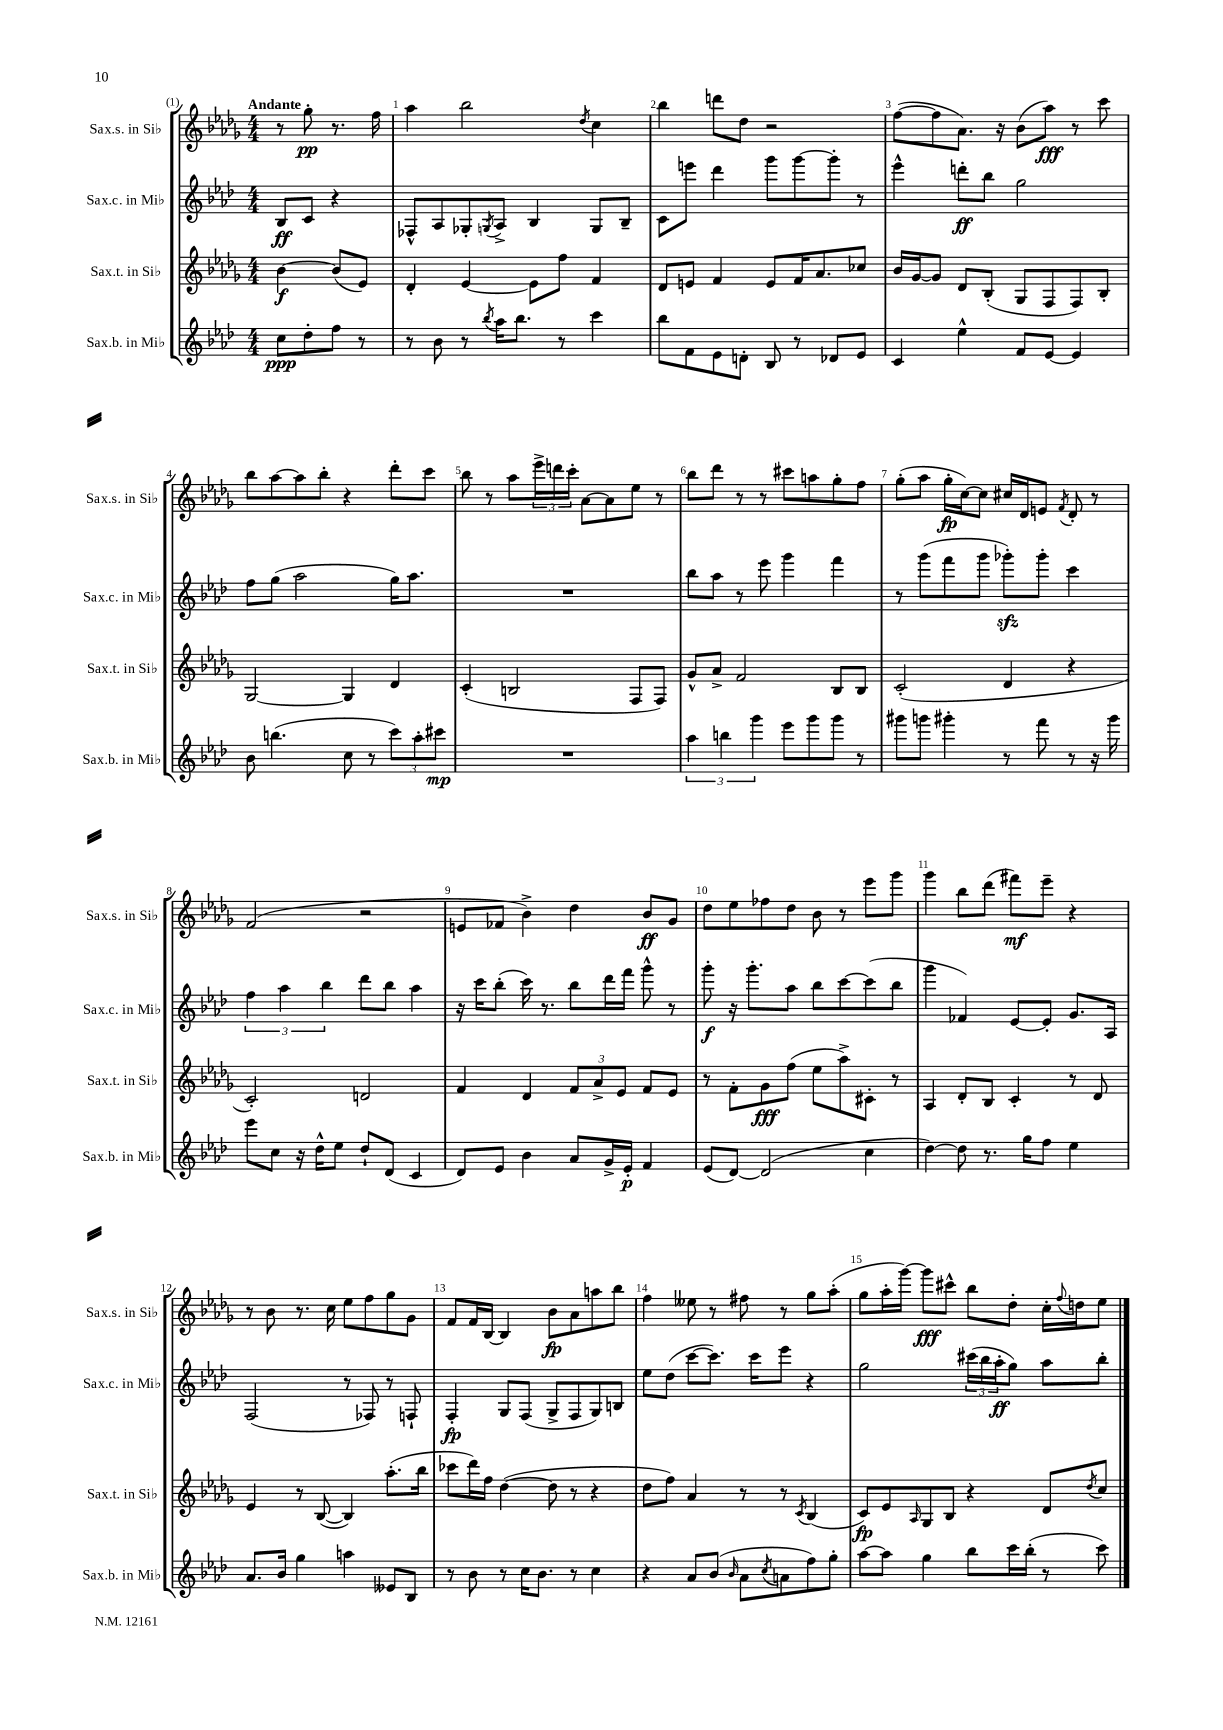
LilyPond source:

<<
\new StaffGroup <<
\new Staff = "s0" \with { instrumentName = "Sax.s. in Sib" shortInstrumentName = "Sax.s. in Sib" } {
    \clef treble \key des \major \numericTimeSignature \time 4/4 \partial 2 \tempo "Andante"
    r8 ges''8-.\pp r8. f''16 |
    aes''4 bes''2 \acciaccatura { des''8 } c''4 |
    bes''4 d'''8 des''8 r2 |
    f''8~( f''8 aes'8.) r16 bes'8( aes''8\fff) r8 c'''8 |
    bes''8 aes''8~ aes''8 bes''8-. r4 des'''8-. c'''8 |
    bes''8 r8 aes''8 \tuplet 3/2 { ees'''16-> d'''16 c'''16-. } aes'8~ aes'8 ees''8 r8 |
    bes''8 des'''8 r8 r8 cis'''8 a''8 ges''8-. f''8 |
    ges''8-.( aes''8 ges''16-.\fp c''16~) c''8 cis''16 des'16 e'8 \acciaccatura { f'8 } des'8-. r8 |
    f'2( r2 |
    e'8 fes'8 bes'4->) des''4 bes'8\ff ges'8 |
    des''8 ees''8 fes''8 des''8 bes'8 r8 ees'''8 ges'''8 |
    ges'''4 bes''8 des'''8( fis'''8\mf) ees'''8-- r4 |
    r8 bes'8 r8. c''16 ees''8 f''8 ges''8 ges'8 |
    f'8 f'16 bes16~ bes4 bes'8\fp aes'8 a''8 bes''8 |
    f''4 eeses''8 r8 fis''8 r8 ges''8 aes''8-.( |
    ges''8 aes''16-. ges'''16~) ges'''8\fff cis'''8-^ bes''8 des''8-. c''16-. \appoggiatura { f''8 } d''16 ees''8 \bar "|." |
}
\new Staff = "s1" \with { instrumentName = "Sax.c. in Mib" shortInstrumentName = "Sax.c. in Mib" } {
    \clef treble \key aes \major \numericTimeSignature \time 4/4 \partial 2
    bes8\ff c'8 r4 |
    fes8-^ aes8 ges8-. \acciaccatura { g8 } aes8-> bes4 g8 bes8-- |
    c'8 e'''8 des'''4 g'''8 g'''8~ g'''8-. r8 |
    ees'''4-^ d'''8-.\ff bes''8 g''2 |
    f''8 g''8( aes''2 g''16) aes''8. |
    R1 |
    bes''8 aes''8 r8 ees'''8 g'''4 f'''4 |
    r8 g'''8( f'''8 g'''8 ges'''8-.\sfz) ges'''8-. c'''4 |
    \tuplet 3/2 { f''4 aes''4 bes''4 } des'''8 bes''8 aes''4 |
    r16 c'''16 bes''8-.( c'''16) r8. bes''8 des'''16 f'''16 g'''8-^ r8 |
    g'''8-.\f r16 g'''8.-. aes''8 bes''8 c'''8~ c'''8( bes''8 |
    g'''4 fes'4) ees'8~ ees'8-. g'8. aes16 |
    f2( r8 fes8) r8 f8-! |
    f4-.\fp g8 f8( g8-> f8 g8) b8 |
    ees''8 des''8( c'''8~ c'''8.) c'''16 ees'''8 r4 |
    g''2 \tuplet 3/2 { cis'''16( bes''16 aes''16-.\ff } g''8) aes''8 bes''8-. \bar "|." |
}
\new Staff = "s2" \with { instrumentName = "Sax.t. in Sib" shortInstrumentName = "Sax.t. in Sib" } {
    \clef treble \key des \major \numericTimeSignature \time 4/4 \partial 2
    bes'4~\f bes'8( ees'8) |
    des'4-. ees'4~ ees'8 f''8 f'4 |
    des'8 e'8 f'4 e'8 f'16 aes'8. ces''8 |
    bes'16 ges'16~ ges'8 des'8 bes8-.( ges8 f8 f8) bes8-. |
    ges2~ ges4 des'4 |
    c'4-.( b2 f8 f8) |
    ges'8-^ aes'8-> f'2 bes8 bes8 |
    c'2-.( des'4 r4 |
    c'2-.) d'2 |
    f'4 des'4 \tuplet 3/2 { f'8 aes'8-> ees'8 } f'8 ees'8 |
    r8 f'8-. ges'8\fff f''8( ees''8 aes''8->) cis'8-. r8 |
    aes4 des'8-. bes8 c'4-. r8 des'8 |
    ees'4 r8 bes8~( bes4) aes''8.-.( bes''16 |
    ces'''8 des'''16) f''16 des''4~( des''8 r8 r4 |
    des''8 f''8) aes'4 r8 r8 \acciaccatura { c'8 } bes4( |
    c'8\fp) ees'8 \grace { aes16 } ges8 bes8 r4 des'8 \acciaccatura { des''8 } c''8 \bar "|." |
}
\new Staff = "s3" \with { instrumentName = "Sax.b. in Mib" shortInstrumentName = "Sax.b. in Mib" } {
    \clef treble \key aes \major \numericTimeSignature \time 4/4 \partial 2
    c''8\ppp des''8-. f''8 r8 |
    r8 bes'8 r8 \acciaccatura { bes''8 } aes''16 bes''8. r8 c'''4 |
    bes''8 f'8 ees'8 d'8-. bes8 r8 des'8 ees'8 |
    c'4 ees''4-^ f'8 ees'8~ ees'4 |
    bes'8 b''4.( c''8 r8 \tuplet 3/2 { c'''8) aes''8-. cis'''8\mp } |
    R1 |
    \tuplet 3/2 { aes''4 b''4 g'''4 } ees'''8 g'''8 g'''8 r8 |
    gis'''8 g'''8 gis'''4-. r8 f'''8 r8 r16 gis'''16 |
    ees'''8 c''8 r16 des''16-^ ees''8 des''8-! des'8( c'4 |
    des'8) ees'8 bes'4 aes'8 g'16-> ees'16-.\p f'4 |
    ees'8( des'8~) des'2( c''4 |
    des''4~) des''8 r8. g''16 f''8 ees''4 |
    aes'8. bes'16 g''4 a''4 eeses'8 bes8 |
    r8 bes'8 r8 c''16 bes'8. r8 c''4 |
    r4 aes'8 bes'8( \grace { bes'16 } aes'8 \acciaccatura { c''8 } a'8 f''8) g''8-. |
    aes''8~ aes''8 g''4 bes''8 c'''16 bes''16-.( r8 c'''8) \bar "|." |
}
>>
>>
\layout { \context { \Score \override BarNumber.break-visibility = ##(#f #t #t) barNumberVisibility = #all-bar-numbers-visible } }
